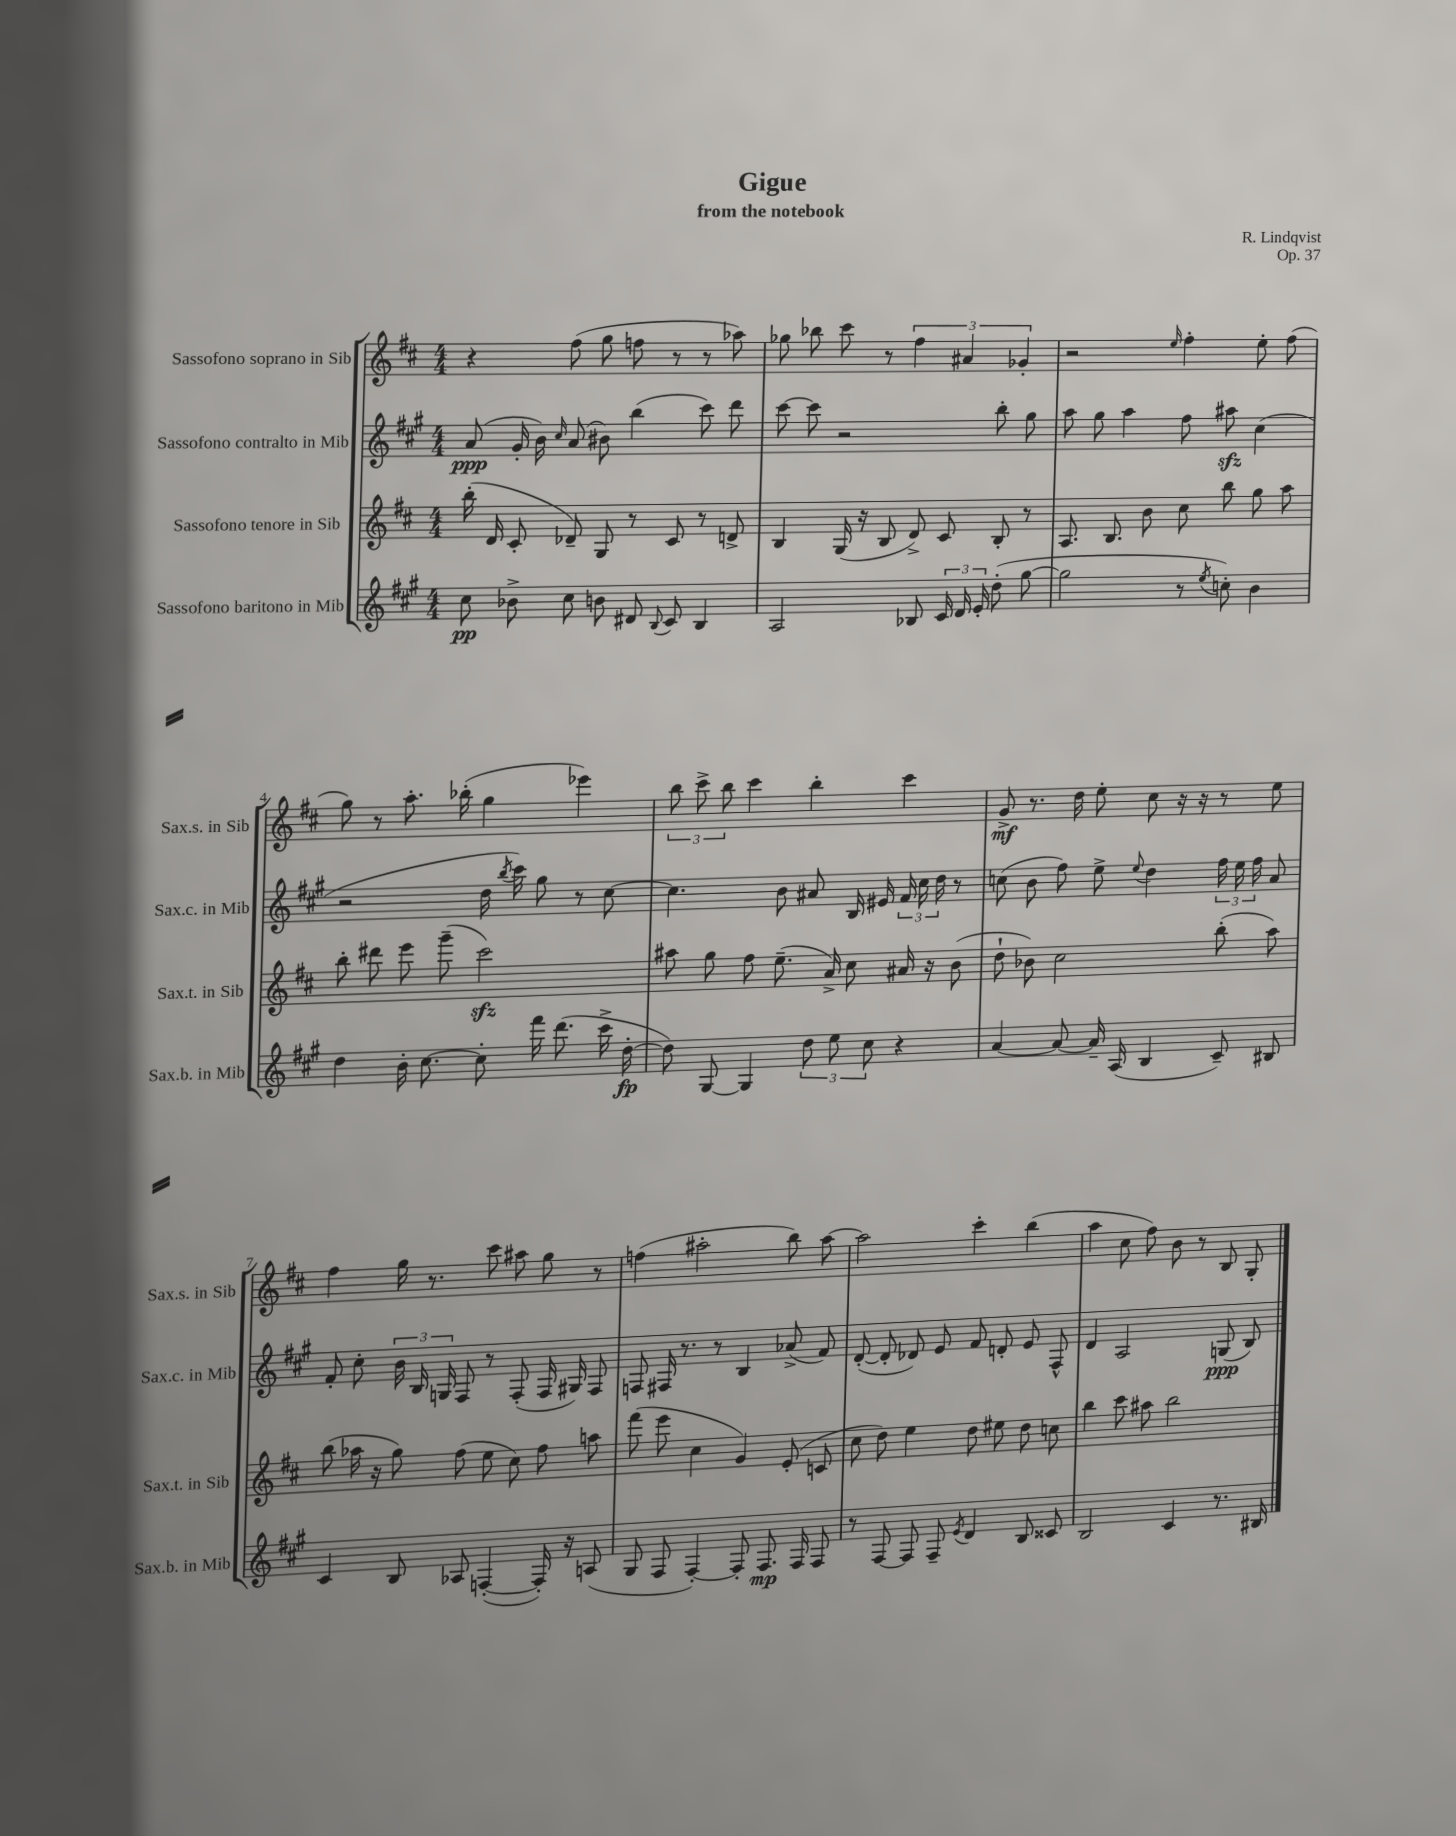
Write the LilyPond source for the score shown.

\header { title = "Gigue" composer = "R. Lindqvist" subtitle = "from the notebook" opus = "Op. 37" }
<<
\new StaffGroup <<
\new Staff = "s0" \with { instrumentName = "Sassofono soprano in Sib" shortInstrumentName = "Sax.s. in Sib" } {
    \clef treble \key d \major \numericTimeSignature \time 4/4
    \autoBeamOff r4 fis''8( g''8 f''8 r8 r8 aes''8) |
    ges''8 bes''8 cis'''8 r8 \tuplet 3/2 { fis''4 ais'4 ges'4-. } |
    r2 \grace { e''16 } fis''4-. e''8-. fis''8( |
    g''8) r8 a''8.-. bes''16-.( g''4 ees'''4) |
    \tuplet 3/2 { b''8 cis'''8-> b''8 } cis'''4 b''4-. cis'''4 |
    g'8->\mf r8. d''16 e''8-. cis''8 r16 r16 r8 e''8 |
    fis''4 g''16 r8. cis'''8 ais''8 g''8 r8 |
    f''4( ais''2-. b''8) ais''8~ |
    ais''2 cis'''4-. b''4( |
    a''4 cis''8 fis''8) b'8 r8 b8 g8-. \bar "|." |
}
\new Staff = "s1" \with { instrumentName = "Sassofono contralto in Mib" shortInstrumentName = "Sax.c. in Mib" } {
    \clef treble \key a \major \numericTimeSignature \time 4/4
    \autoBeamOff a'8\ppp( gis'16-. b'16) \grace { cis''16 } a'8( bis'8) b''4( cis'''8) d'''8 |
    cis'''8~ cis'''8 r2 b''8-. gis''8 |
    a''8 gis''8 a''4 fis''8 ais''8\sfz cis''4( |
    r2 d''16 \acciaccatura { b''8 } cis'''16) gis''8 r8 cis''8~ |
    cis''4. b'8 ais'8 b16 eis'16 \tuplet 3/2 { fis'16 cis''16 d''16 } r8 |
    c''8( b'8 fis''8) e''8-> \appoggiatura { e''8 } d''4 \tuplet 3/2 { fis''16 e''16 fis''16 } a'8 |
    fis'8-. cis''8-. \tuplet 3/2 { b'16 b16 g16 } fis8 r8 fis8-.( fis16 gis16) fis8 |
    f8 fis16 r8. r8 b4 aes'8->( fis'8) |
    d'8~-.( d'8-. des'8) e'8 fis'8 d'8-. e'8 fis8-^ |
    d'4 a2 g8\ppp( b8) \bar "|." |
}
\new Staff = "s2" \with { instrumentName = "Sassofono tenore in Sib" shortInstrumentName = "Sax.t. in Sib" } {
    \clef treble \key d \major \numericTimeSignature \time 4/4
    \autoBeamOff b''16-.( d'16 cis'8-. des'8--) g8 r8 cis'8 r8 d'8-> |
    b4 g16( r16 b8 d'8->) cis'8 b8-. r8 |
    a8. b8. b'8 cis''8 b''8 g''8 a''8 |
    b''8-. dis'''8 e'''8 g'''8--( cis'''2\sfz) |
    ais''8 g''8 fis''8 e''8.--( a'16->) cis''8 ais'16 r16 b'8( |
    d''8-! bes'8) cis''2 b''8-.( a''8) |
    b''8( aes''16 r16 g''8) fis''8( e''8 cis''8) fis''8 a''8 |
    fis'''8( e'''8 cis''4 g'4) e'8-.( c'8 |
    cis''8 d''8) e''4 d''8 eis''8 d''8 c''8 |
    b''4 cis'''8 ais''8 b''2 \bar "|." |
}
\new Staff = "s3" \with { instrumentName = "Sassofono baritono in Mib" shortInstrumentName = "Sax.b. in Mib" } {
    \clef treble \key a \major \numericTimeSignature \time 4/4
    \autoBeamOff cis''8\pp bes'8-> cis''8 b'8 dis'8 \appoggiatura { b8 } cis'8 b4 |
    a2 bes8 \tuplet 3/2 { cis'16 d'16 e'16-. } d''8-.( gis''8~ |
    gis''2 r8 \acciaccatura { e''8 } c''8-.) b'4 |
    d''4 b'16-. cis''8.~ cis''8-. fis'''16 d'''8.( cis'''16-> d''16~-.\fp |
    d''8) gis8~ gis4 \tuplet 3/2 { d''8 e''8 cis''8 } r4 |
    a'4~ a'8~ a'16-- a16( b4 cis'8--) bis8 |
    cis'4 b8 aes8 f4~-.( f16-.) r16 a8( |
    gis8 fis8 fis4~-.) fis8-. fis8.\mp fis16 fis8 |
    r8 fis8~ fis8 fis8-- \acciaccatura { e'8 } d'4 b8 cisis'8 |
    b2 cis'4 r8. bis16 \bar "|." |
}
>>
>>
